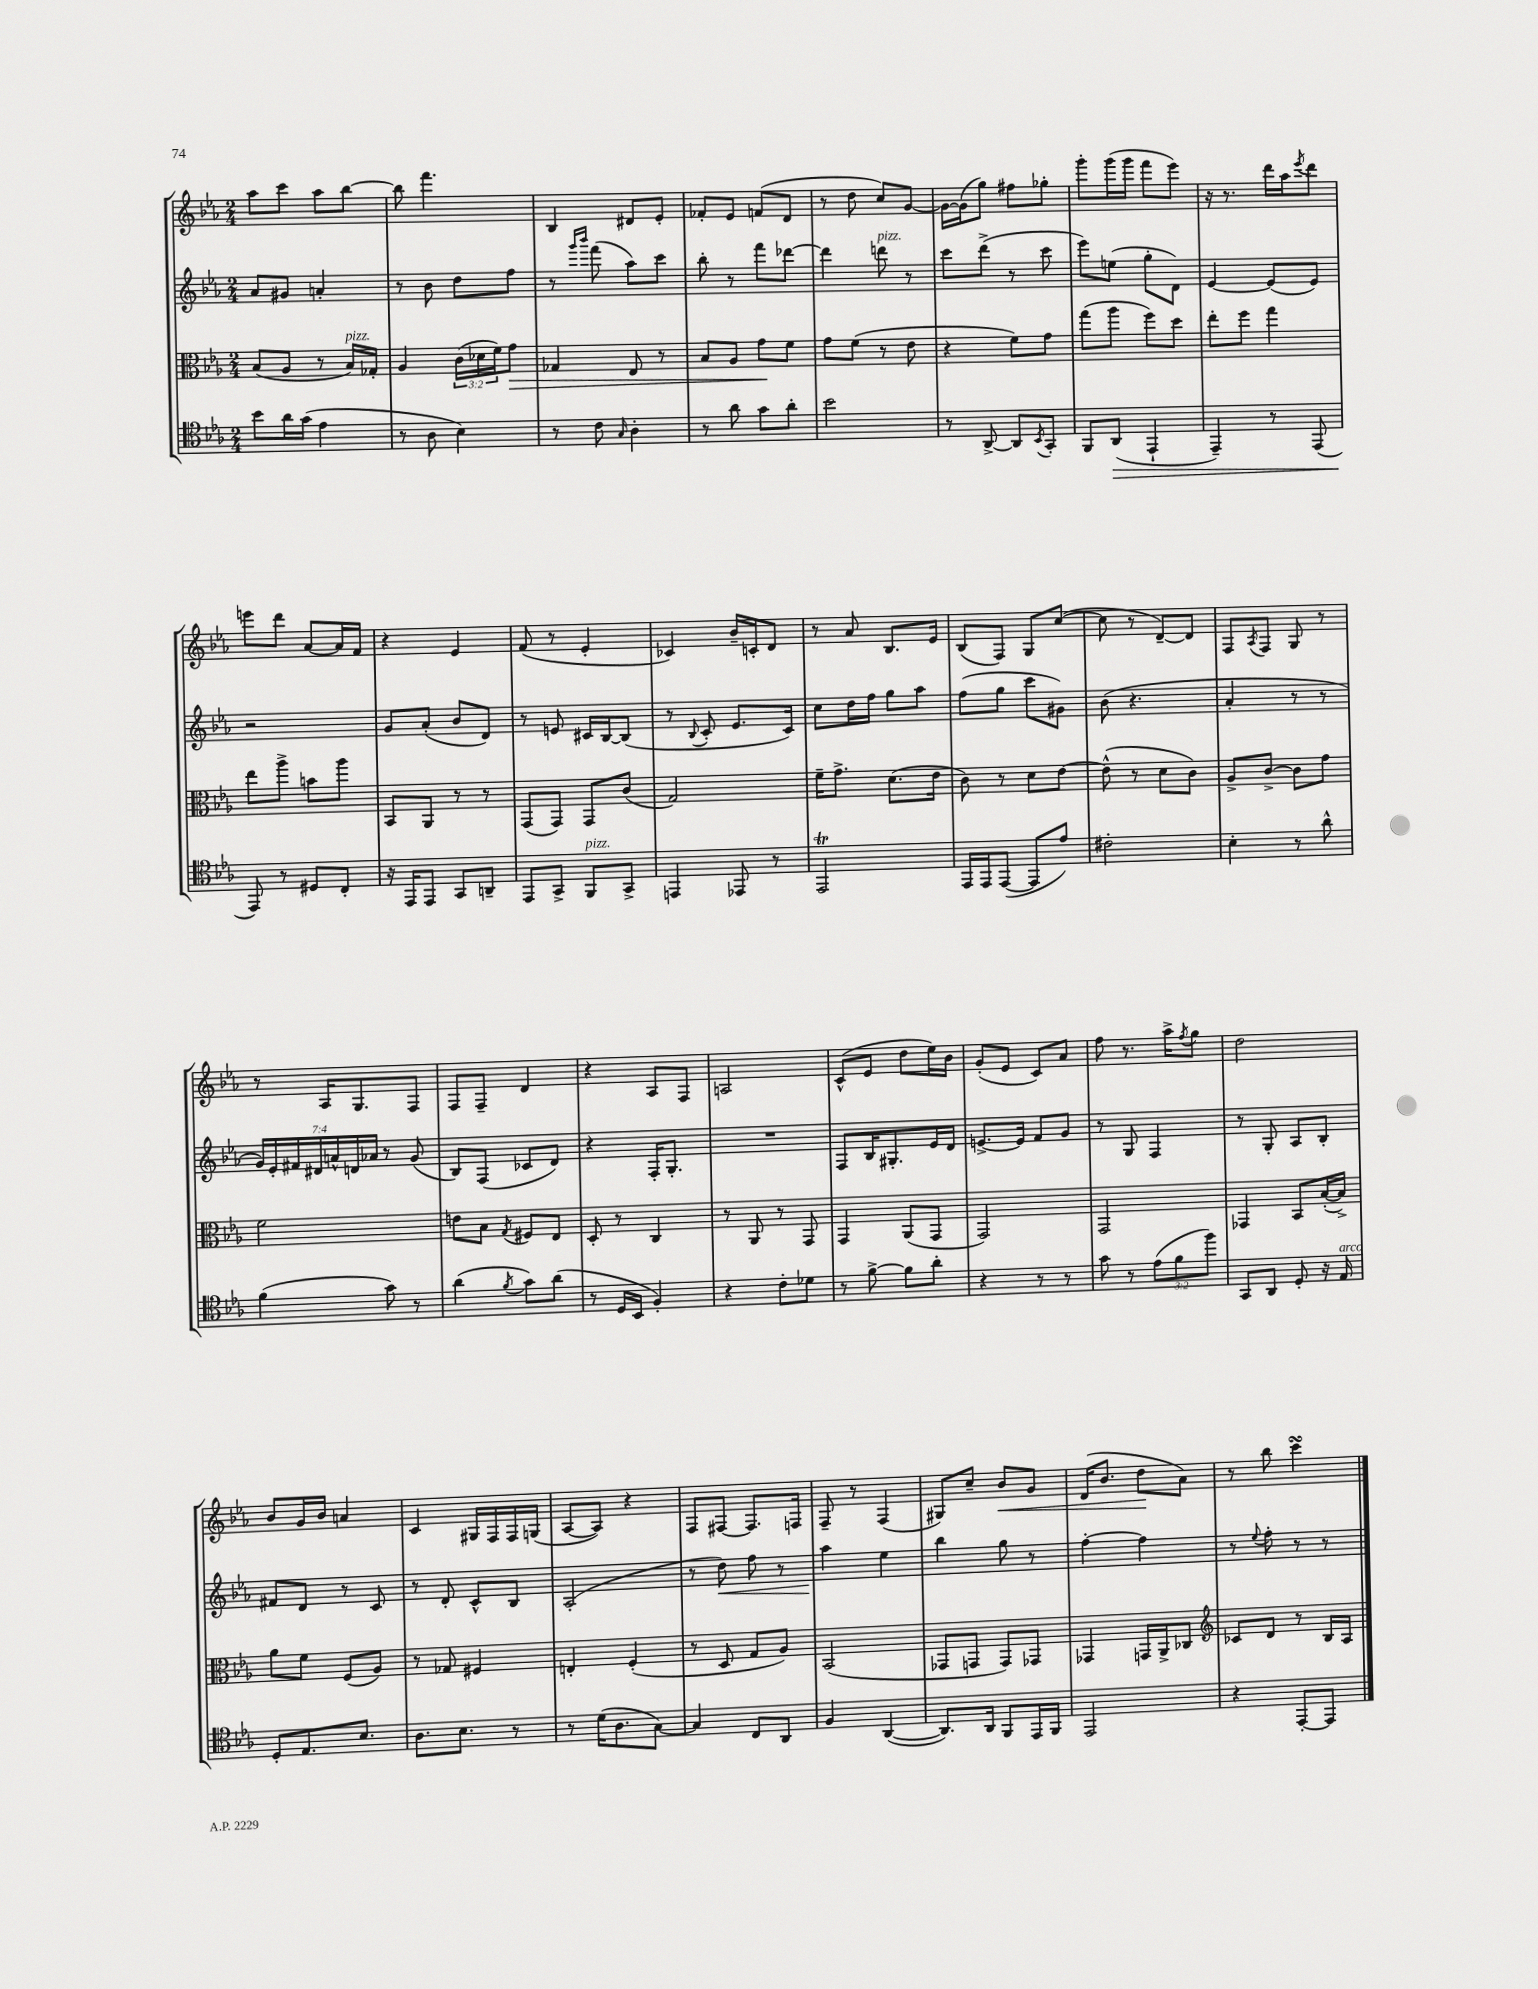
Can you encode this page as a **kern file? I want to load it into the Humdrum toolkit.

**kern	**kern	**kern	**kern
*staff4	*staff3	*staff2	*staff1
*clefC4	*clefC3	*clefG2	*clefG2
*k[b-e-a-]	*k[b-e-a-]	*k[b-e-a-]	*k[b-e-a-]
*M2/4	*M2/4	*M2/4	*M2/4
8b-	(8B-	8a-	8aa-
16a-	8A-	8g#	8ccc
(16g	.	.	.
4e-	8r	4a'	8aa-
.	16B-)	.	[8bb-
.	16G-'	.	.
=	=	=	=
8r	4A-	8r	8bb-]
8A-	.	8b-	4.fff
4B-)	(24c	8dd	.
.	24d-	.	.
.	24f)	.	.
.	8g	8ff	.
=	=	=	=
8r	4G-	8r	4B-
.	.	16qqggg	.
.	.	16qqbbb-	.
8c	.	(8fff	.
16qqG	.	.	.
4A-'	8E-	8aa-)	8d#
.	8r	8ccc	8e-'
=	=	=	=
8r	8B-	8bb-'	8f-'
8a-	8A-	8r	8e-
8g	8g	8fff	(8f
8a-'	8f	[8ddd-	8d
=	=	=	=
2b-	8g	4ddd-]	8r
.	(8f	.	8dd
.	8r	8ddd	8cc)
.	8e-	8r	[8g
=	=	=	=
8r	4r	8ccc	16g_
.	.	.	(16g]
[8AA-^	.	(8ddd^	8gg)
8AA-]	8f)	8r	8ff#
8qBB-	.	.	.
8GG'	8g	8ccc	8gg-'
=	=	=	=
8FF	(8gg	8eee-)	8ggg'
(8AA-	8aa-	(8ee	(16ggg
.	.	.	16ggg
4EE-`	8ff)	8gg'	8fff
.	8dd	8d)	8eee-)
=	=	=	=
4EE-~)	8ee-'	[4e-	16r
.	.	.	8.r
.	8ff	.	.
8r	4gg	(8e-]	16ddd
.	.	.	16aa-
.	.	.	8qeee-
(8EE-	.	8e-)	8ddd
=	=	=	=
8EE-)	8ee-	2r	8eee
8r	8aa-^	.	8ddd
8D#	8b	.	[8a-
8C'	8aa-	.	16a-]
.	.	.	16f
=	=	=	=
16r	8BB-	8g	4r
16EE-	.	.	.
8EE-	8AA-	(8a-'	.
8GG	8r	8b-	4e-
8AA~	8r	8d)	.
=	=	=	=
8EE-	(8GG	8r	(8f
8GG^	8GG)	8e	8r
8FF	8GG	16c#	4e-'
.	.	[16B-	.
8GG^	(8c	(8B-]	.
=	=	=	=
4EE	2G)	8r	4c-)
.	.	8qqB-	.
.	.	8c'	.
8EE-	.	8.e-	16b-~
.	.	.	16c'
8r	.	.	8d
.	.	16c)	.
=	=	=	=
2EE-	16f~	8cc	8r
.	8.g^	.	.
.	.	16dd	8a-
.	.	16ff	.
.	(8.d	8gg	8.B-
.	.	8aa-	.
.	16e-	.	16e-
=	=	=	=
16EE-	8c)	(8ff	(8B-
16EE-	.	.	.
([8EE-	8r	8gg	8F)
8EE-]	8d	8ccc	8G
8e-)	[8e-	8g#)	([8cc
=	=	=	=
2c#'	(8e-^^]	(8b-	8cc]
.	8r	4.r	8r
.	8d	.	[8d~)
.	8c)	.	8d]
=	=	=	=
4B-'	8A-^	4a-'	8F
.	.	.	8qA-
.	[8c^	.	8F
8r	8c]	8r	8G
8a-^^	8g	8r	8r
=	=	=	=
(4f	2f	28g)	8r
.	.	28e-'	.
.	.	28f#	.
.	.	28d#	.
.	.	.	16A-
.	.	28a^^	.
.	.	28d	.
.	.	.	8.G
.	.	28a-	.
8g)	.	8r	.
8r	.	(8g	8F
=	=	=	=
(4a-	8e	8B-)	8F
.	8B-	(8F	8F~
8qf	8qG	.	.
8g)	8F#	8c-	4d
(8a-	8E-	8d)	.
=	=	=	=
8r	8D'	4r	4r
16D	8r	.	.
16BB-	.	.	.
4F')	4C	16F'	8A-
.	.	8.G'	.
.	.	.	8F
=	=	=	=
4r	8r	2r	2A
.	8AA-	.	.
8c'	8r	.	.
8d-	8GG	.	.
=	=	=	=
8r	4GG	8F	(8c^^
[8f^	.	16B-	8e-
.	.	8.G#'	.
8f]	(8AA-	.	8dd
8a-'	8GG	16e-	16ee-)
.	.	16d	16b-
=	=	=	=
4r	2GG)	[8.e^	(8g'
.	.	.	8e-
.	.	16e]	.
8r	.	8f	8c)
8r	.	8g	8a-
=	=	=	=
8g	2GG	8r	8ff
8r	.	8G	8.r
(12e-	.	4F	.
.	.	.	16aa-^
12f	.	.	.
.	.	.	8qff
.	.	.	8gg
12ff)	.	.	.
=	=	=	=
8GG	4GG-	8r	2dd
8AA-	.	8G'	.
8D'	8BB-	8A-	.
16r	([16B-'	8B-'	.
16E-	16B-^])	.	.
=	=	=	=
8D'	8a-	8f#	8b-
8.E-	8f	8d	16g
.	.	.	16b-
.	(8F	8r	4a
8.B-	.	.	.
.	8A-)	8c	.
=	=	=	=
8.A-	8r	8r	4c
.	8G-	8d'	.
8.B-	.	.	.
.	4F#	8c^^	16G#
.	.	.	16F
8r	.	8B-	16F
.	.	.	(16G
=	=	=	=
8r	4E'	(2A-'	[8A-
(16d	.	.	8A-])
8.A-	.	.	.
.	(4F'	.	4r
[8G)	.	.	.
=	=	=	=
4G]	8r	8r	8F
.	8D	8dd)	[8F#
8C	8G	8ff	8.F#]
8AA-	8A-)	8r	.
.	.	.	16F
=	=	=	=
4F	(2BB-	4aa-	8F~
.	.	.	8r
([4AA-	.	4ee-	(4F
=	=	=	=
8.AA-])	8GG-	4bb-	8G#)
.	8GG	.	8cc~
16AA-	.	.	.
8FF	8GG)	8gg	8b-
16EE-	8GG-	8r	8g
16FF	.	.	.
=	=	=	=
2EE-	4GG-	[4ff'	(16d
.	.	.	8.b-
.	16GG	4ff]	8dd
.	16AA-^	.	.
.	8C-	.	8a-)
=	=	=	=
*	*clefG2	*	*
4r	8c-	8r	8r
.	.	8qqee-	.
.	8d	8ff'	8bb-
[8EE-'	8r	8r	4ccc
8EE-]	16B-	8r	.
.	16A-	.	.
==	==	==	==
*-	*-	*-	*-
